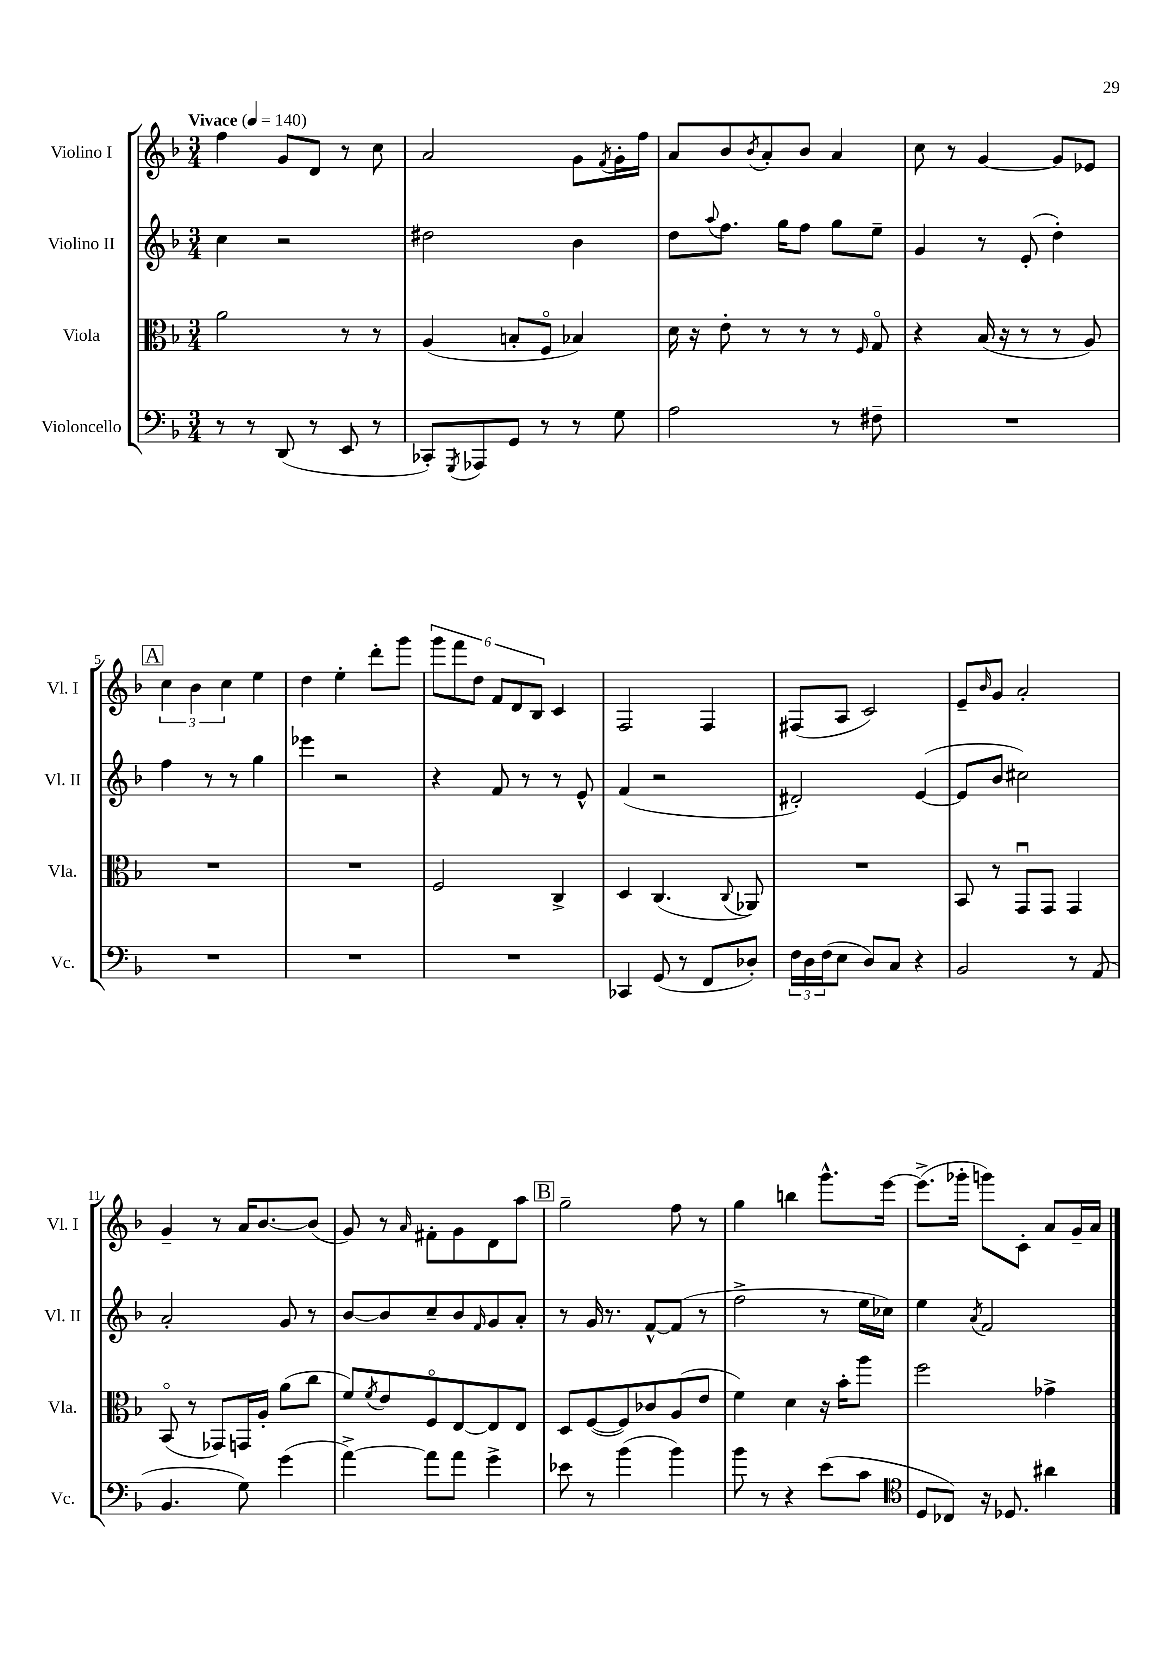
<<
\new StaffGroup <<
\new Staff = "s0" \with { instrumentName = "Violino I" shortInstrumentName = "Vl. I" } {
    \clef treble \key f \major \numericTimeSignature \time 3/4 \tempo "Vivace" 4 = 140
    f''4 g'8 d'8 r8 c''8 |
    a'2 g'8 \acciaccatura { f'8 } g'16-. f''16 |
    a'8 bes'8 \acciaccatura { bes'8 } a'8-. bes'8 a'4 |
    c''8 r8 g'4~ g'8 ees'8 |
    \mark \markup { \box "A" } \tuplet 3/2 { c''4 bes'4 c''4 } e''4 |
    d''4 e''4-. d'''8-. g'''8 |
    \tuplet 6/4 { g'''8 f'''8 d''8 f'8 d'8 bes8 } c'4 |
    f2 f4 |
    fis8( a8 c'2) |
    e'8-- \grace { bes'16 } g'8 a'2-. |
    g'4-- r8 a'16 bes'8.~ bes'8( |
    g'8) r8 \grace { a'16 } fis'8-. g'8 d'8 a''8 |
    \mark \markup { \box "B" } g''2-- f''8 r8 |
    g''4 b''4 g'''8.-^ e'''16~ |
    e'''8.->( ges'''16-. g'''8) c'8-. a'8 g'16-- a'16 \bar "|." |
}
\new Staff = "s1" \with { instrumentName = "Violino II" shortInstrumentName = "Vl. II" } {
    \clef treble \key f \major \numericTimeSignature \time 3/4
    c''4 r2 |
    dis''2 bes'4 |
    d''8 \appoggiatura { a''8 } f''8. g''16 f''8 g''8 e''8-- |
    g'4 r8 e'8-.( d''4-.) |
    \mark \markup { \box "A" } f''4 r8 r8 g''4 |
    ees'''4 r2 |
    r4 f'8 r8 r8 e'8-^ |
    f'4( r2 |
    dis'2-.) e'4~( |
    e'8 bes'8 cis''2) |
    a'2-. g'8 r8 |
    bes'8~ bes'8 c''8-- bes'8 \grace { f'16 } g'8 a'8-. |
    \mark \markup { \box "B" } r8 g'16 r8. f'8~-^ f'8( r8 |
    f''2-> r8 e''16 ces''16) |
    e''4 \acciaccatura { a'8 } f'2 \bar "|." |
}
\new Staff = "s2" \with { instrumentName = "Viola" shortInstrumentName = "Vla." } {
    \clef alto \key f \major \numericTimeSignature \time 3/4
    a'2 r8 r8 |
    a4( b8-. f8\flageolet bes4) |
    d'16 r16 e'8-. r8 r8 r8 \grace { f16 } g8\flageolet |
    r4 bes16( r16 r8 r8 a8) |
    \mark \markup { \box "A" } R2. |
    R2. |
    f2 c4-> |
    d4 c4.( \appoggiatura { c8 } aes,8) |
    R2. |
    bes,8 r8 g,8\downbow g,8 g,4 |
    bes,8\flageolet( r8 ges,8) g,16 a16-. a'8( c''8 |
    f'8) \acciaccatura { f'8 } e'8 f8\flageolet e8~ e8 e8 |
    \mark \markup { \box "B" } d8 f8~( f8) ces'8 a8( e'8 |
    f'4) d'4 r16 bes'16-. a''8 |
    f''2 ges'4-> \bar "|." |
}
\new Staff = "s3" \with { instrumentName = "Violoncello" shortInstrumentName = "Vc." } {
    \clef bass \key f \major \numericTimeSignature \time 3/4
    r8 r8 d,8( r8 e,8 r8 |
    ces,8-.) \acciaccatura { g,,8 } aes,,8 g,8 r8 r8 g8 |
    a2 r8 fis8-- |
    R2. |
    \mark \markup { \box "A" } R2. |
    R2. |
    R2. |
    ces,4 g,8( r8 f,8 des8-.) |
    \tuplet 3/2 { f16 d16 f16( } e8 d8) c8 r4 |
    bes,2 r8 a,8( |
    bes,4. g8) g'4( |
    a'4~->) a'8 a'8 g'4-> |
    \mark \markup { \box "B" } ees'8 r8 bes'4( bes'4) |
    bes'8 r8 r4 e'8( c'8 |
    \clef tenor d8 ces8) r16 des8. ais'4 \bar "|." |
}
>>
>>
